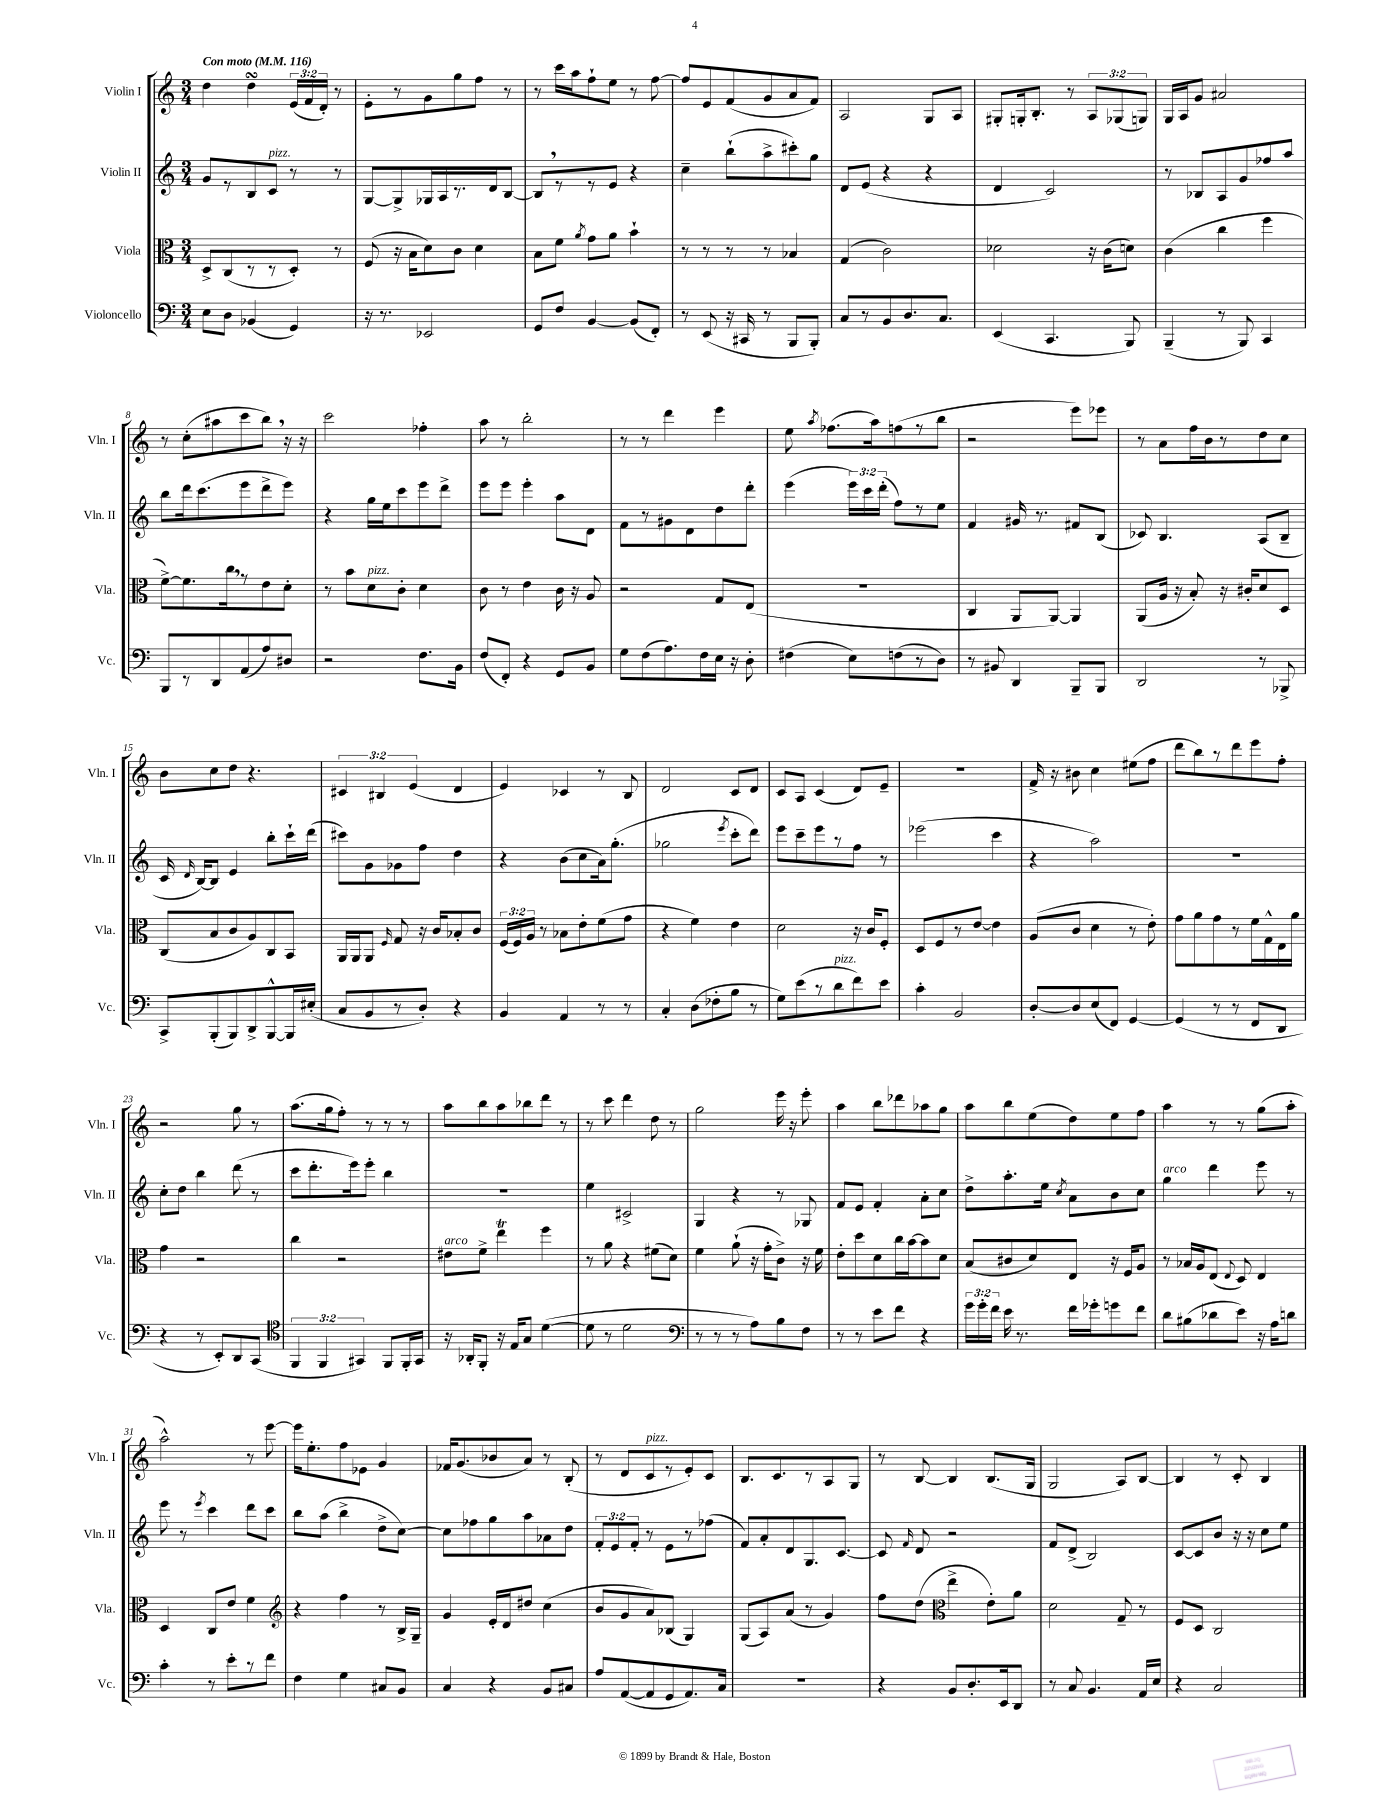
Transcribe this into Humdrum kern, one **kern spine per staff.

**kern	**kern	**kern	**kern
*staff4	*staff3	*staff2	*staff1
*clefF4	*clefC3	*clefG2	*clefG2
*k[]	*k[]	*k[]	*k[]
*M3/4	*M3/4	*M3/4	*M3/4
*MM116	*MM116	*MM116	*MM116
8E	8D^	8g	4dd
8D	(8C	8r	.
(4BB-	8r	8B	4dd
.	8r	8c	.
4GG)	8D')	8r	(24e
.	.	.	24f
.	.	.	24d')
.	8r	8r	8r
=	=	=	=
16r	(8F	[8G	8e'
8.r	.	.	.
.	16r	8G^]	8r
.	16B	.	.
2EE-	8d)	16G-	8g
.	.	16A	.
.	8c	8.r	8gg
.	4d	.	8ff
.	.	16d	.
.	.	[8B	8r
=	=	=	=
8GG	8B	8B]	8r
8F	8f	8r	16ccc
.	.	.	16aa
.	8qa	.	.
[4BB	8g	8r	8ff`
.	8a	8e	8ee
(8BB]	4b`	4r	8r
8FF')	.	.	[8ff
=	=	=	=
8r	8r	4cc~	8ff]
(8EE	8r	.	8e
16r	8r	(8bb`	(8f
16CC#	.	.	.
8r	8r	8aa^	8g
8BBB	4B-	8ccc#')	8a
8BBB')	.	8gg	8f)
=	=	=	=
8C	(4G	8d	2A
8r	.	(8e	.
8BB	2c)	4r	.
8.D	.	.	.
.	.	4r	8G
8.C	.	.	.
.	.	.	8A
=	=	=	=
(4EE	2d-	4d	8G#'
.	.	.	16G'
.	.	.	8.B'
4.CC	.	2c)	.
.	.	.	8r
.	16r	.	12A
.	(16c	.	.
.	.	.	(12G-
8BBB)	8d)	.	.
.	.	.	12G)
=	=	=	=
(4BBB~	(4c	8r	16G
.	.	.	16A
.	.	8B-	8g
8r	4cc	8A	2a#
8BBB)	.	8g	.
4CC	4ff	8ff-	.
.	.	8aa	.
=	=	=	=
8BBB	[8f^)	8bb	8r
8r	8.f]	16ddd	(8cc'
.	.	(8.ccc	.
8DD	.	.	8aa#
.	16cc	.	.
(8AA	8r	8eee	8ccc
8A)	8e	8ddd^	8bb)
8D#	8d'	8eee)	16r
.	.	.	16r
=	=	=	=
2r	8r	4r	2ccc
.	8b	.	.
.	8d	16gg	.
.	.	16ee	.
.	8c'	8ccc	.
8.F	4d	8eee	4ff-'
.	.	8ddd^	.
16BB	.	.	.
=	=	=	=
(8F	8c	8eee	8aa
8FF')	8r	8eee	8r
4r	4e	4eee'	2bb'
8GG	16c	8aa	.
.	16r	.	.
8BB	8A	8d	.
=	=	=	=
8G	2r	8f	8r
(8F	.	8r	8r
8.A)	.	8g#	4ddd
.	.	8d	.
16F	.	.	.
16E	8G	8dd	4eee
16r	.	.	.
8D'	(8E	8ddd'	.
=	=	=	=
(4F#	2.r	(4eee	8ee
.	.	.	8qaa
.	.	.	(8.ff-
8E)	.	24eee)	.
.	.	24ccc	.
.	.	.	16aa)
.	.	(24ddd'	.
(8F	.	8ff)	(8ff
8r	.	8r	8r
8D)	.	8ee	8bb
=	=	=	=
8r	4C	4f	2r
8BB#	.	.	.
4DD	8AA	16g#	.
.	.	8.r	.
.	[8AA)	.	.
8BBB~	4AA]	8f#	8eee)
8BBB	.	(8B	8eee-
=	=	=	=
2DD	(8AA	8c-)	8r
.	16A	4.B	8a
.	16r	.	.
.	8B')	.	16ff
.	.	.	16b
.	16r	.	8r
.	16c#'	.	.
8r	8d	(8A	8dd
8BBB-^	8D	8B~	8cc
=	=	=	=
8CC^	(8C	16c	8b
.	.	16qqd	.
.	.	[16B)	.
(8BBB'	8B	8B]	8cc
8BBB)	8c	4e	8dd
8DD^	8A)	.	4.r
[8BBB^^	8C	8bb'	.
16BBB]	8BB	16ccc`	.
(16E#'	.	(16ddd	.
=	=	=	=
8C	16AA	8ccc#)	6c#
.	16AA	.	.
8BB	8AA	8g	.
.	.	.	6B#
.	16qqF	.	.
8r	8G	8g-	.
.	.	.	(6e
8D')	16r	8ff	.
.	16c	.	.
4r	8B-'	4dd	4d
.	8c	.	.
=	=	=	=
4BB	(24F	4r	4e)
.	24F)	.	.
.	24A	.	.
.	8r	.	.
4AA	8B-	(8b	4c-
.	8e'	8cc	.
8r	(8f	16a)	8r
.	.	(8.gg'	.
8r	8g	.	8B
=	=	=	=
4C'	4r	2gg-	2d
(8D	4f)	.	.
8F-'	.	.	.
.	.	8qeee	.
8B	4e	8ccc'	8c
8r	.	8ddd)	8d
=	=	=	=
8G)	2d	8eee	8c
(8e	.	8ccc~	8A
8r	.	8eee	(4c
8d	.	8r	.
8f)	16r	8ff	8d)
.	16c	.	.
8e	8F'	8r	8e~
=	=	=	=
4c'	8D	(2eee-	2.r
.	8F	.	.
2BB	8r	.	.
.	[8e	.	.
.	4e]	4ccc	.
=	=	=	=
[8D'	(8A	4r	16f^
.	.	.	16r
8D]	8c	.	8b#
(8E	4d	2aa)	4cc
8FF)	.	.	.
[4GG	8r	.	(8ee#
.	8e')	.	8ff
=	=	=	=
(4GG]	8g	2.r	8ddd
.	8a	.	8bb)
8r	8g	.	8r
8r	8r	.	8ddd
8FF	16f	.	8eee
.	16G^^	.	.
8DD	16E	.	8ff'
.	16a	.	.
=	=	=	=
4r	4g	8cc'	2r
.	.	8dd	.
8r	2r	4bb	.
8EE')	.	.	.
8DD	.	(8ddd	8gg
(8CC	.	8r	8r
=	=	=	=
*clefC4	*	*	*
6FF	4cc	8ccc	(8.aa
.	.	8.ddd'	.
6FF	.	.	.
.	.	.	16gg
.	2r	.	8ff')
.	.	16eee)	.
6GG#)	.	.	.
.	.	8eee'	8r
8FF	.	4bb	8r
16FF'	.	.	8r
16GG#	.	.	.
=	=	=	=
16r	8e#	2.r	8aa
16AA-'	.	.	.
8FF'	8f^	.	8bb
16r	4ee	.	8aa
16E	.	.	.
8G	.	.	8bb-
([4d	4ff	.	8ddd
.	.	.	8r
=	=	=	=
8d]	8r	4ee	8r
8r	8a	.	8ccc
2d	4r	2c#^	4ddd
.	(8f#	.	8dd
.	8d)	.	8r
=	=	=	=
*clefF4	*	*	*
8r	4f	4G	2gg
8r	.	.	.
8r	(8a`	4r	.
8A)	16r	.	.
.	16g'	.	.
8B	8c^)	8r	16eee
.	.	.	16r
8F	16r	8G-	8eee'
.	16f	.	.
=	=	=	=
8r	8e'	8f	4aa
8r	8dd	8e	.
8e	8d	4f'	8bb
8f	16cc	.	8ddd-
.	[16b	.	.
4r	8b]	8a'	8aa-
.	8d	8cc	8gg
=	=	=	=
24g	(8B	8dd^	8aa
24g'	.	.	.
24f	.	.	.
16e	8c#	8.aa'	8bb
8.r	.	.	.
.	8d)	.	(8ee
.	.	16ee	.
.	.	8qcc	.
16f	8E	8a	8dd)
16g-'	.	.	.
8g	16r	8b	8ee
.	16F	.	.
8f	8A	8cc	8ff
=	=	=	=
8d	8r	4gg	4aa
(8B#	16B-	.	.
.	16A	.	.
8d-	(8E	4ddd	8r
.	8qqE	.	.
8e)	8D)	.	8r
16r	4E	8eee	(8gg
16A	.	.	.
8d	.	8r	8aa'
=	=	=	=
4c'	4D	8eee	2aa^^)
.	.	8r	.
.	.	8qeee	.
8r	8C	4ccc	.
8e'	8e	.	.
8r	4f	8ddd	8r
8f	.	8ccc	[8eee
=	=	=	=
*	*clefG2	*	*
4F	4r	8bb	16eee]
.	.	.	8.ee'
.	.	(8aa	.
4G	4ff	4bb^	8ff
.	.	.	8e-
8C#	8r	8dd^	4g
8BB	16B^	[8cc)	.
.	16G~	.	.
=	=	=	=
4C	4g	8cc]	16f-
.	.	.	(8.g
.	.	8ff-	.
4r	16e'	8gg	8b-
.	16d	.	.
.	8dd#	8aa	8a)
8BB	(4cc	8a-	8r
8C#	.	8dd	(8B'
=	=	=	=
8A	8b	12f'	8r
.	.	12e	.
([8AA	8g	.	8d
.	.	12f'	.
8AA]	8a)	8r	8c
8GG	(8B-	8e	8r
8.AA)	4G)	8r	8e')
.	.	(8ff-	8c
16C	.	.	.
=	=	=	=
2.r	(8G	8f)	8.B
.	8A)	8a'	.
.	.	.	8.c
.	(8a	8d	.
.	8r	8.G	8r
.	4g)	.	8A
.	.	[8.c	.
.	.	.	8G
=	=	=	=
4r	8ff	8c]	8r
.	.	16qqf	.
.	(8dd	8d	[8B
*	*clefC3	*	*
8BB	4ee^	2r	4B]
8.D'	.	.	.
.	8e')	.	(8.B
16EE	.	.	.
8DD	8a	.	.
.	.	.	16G
=	=	=	=
8r	2d	8f	2G
8C	.	(8d^	.
4.BB	.	2B)	.
.	8G~	.	8A)
16AA	8r	.	[8B
16E	.	.	.
=	=	=	=
4r	8F	[8c	4B]
.	8D	8c]	.
2C	2C	8b	8r
.	.	16r	8c'
.	.	16r	.
.	.	8cc	4B
.	.	8ee	.
==	==	==	==
*-	*-	*-	*-
